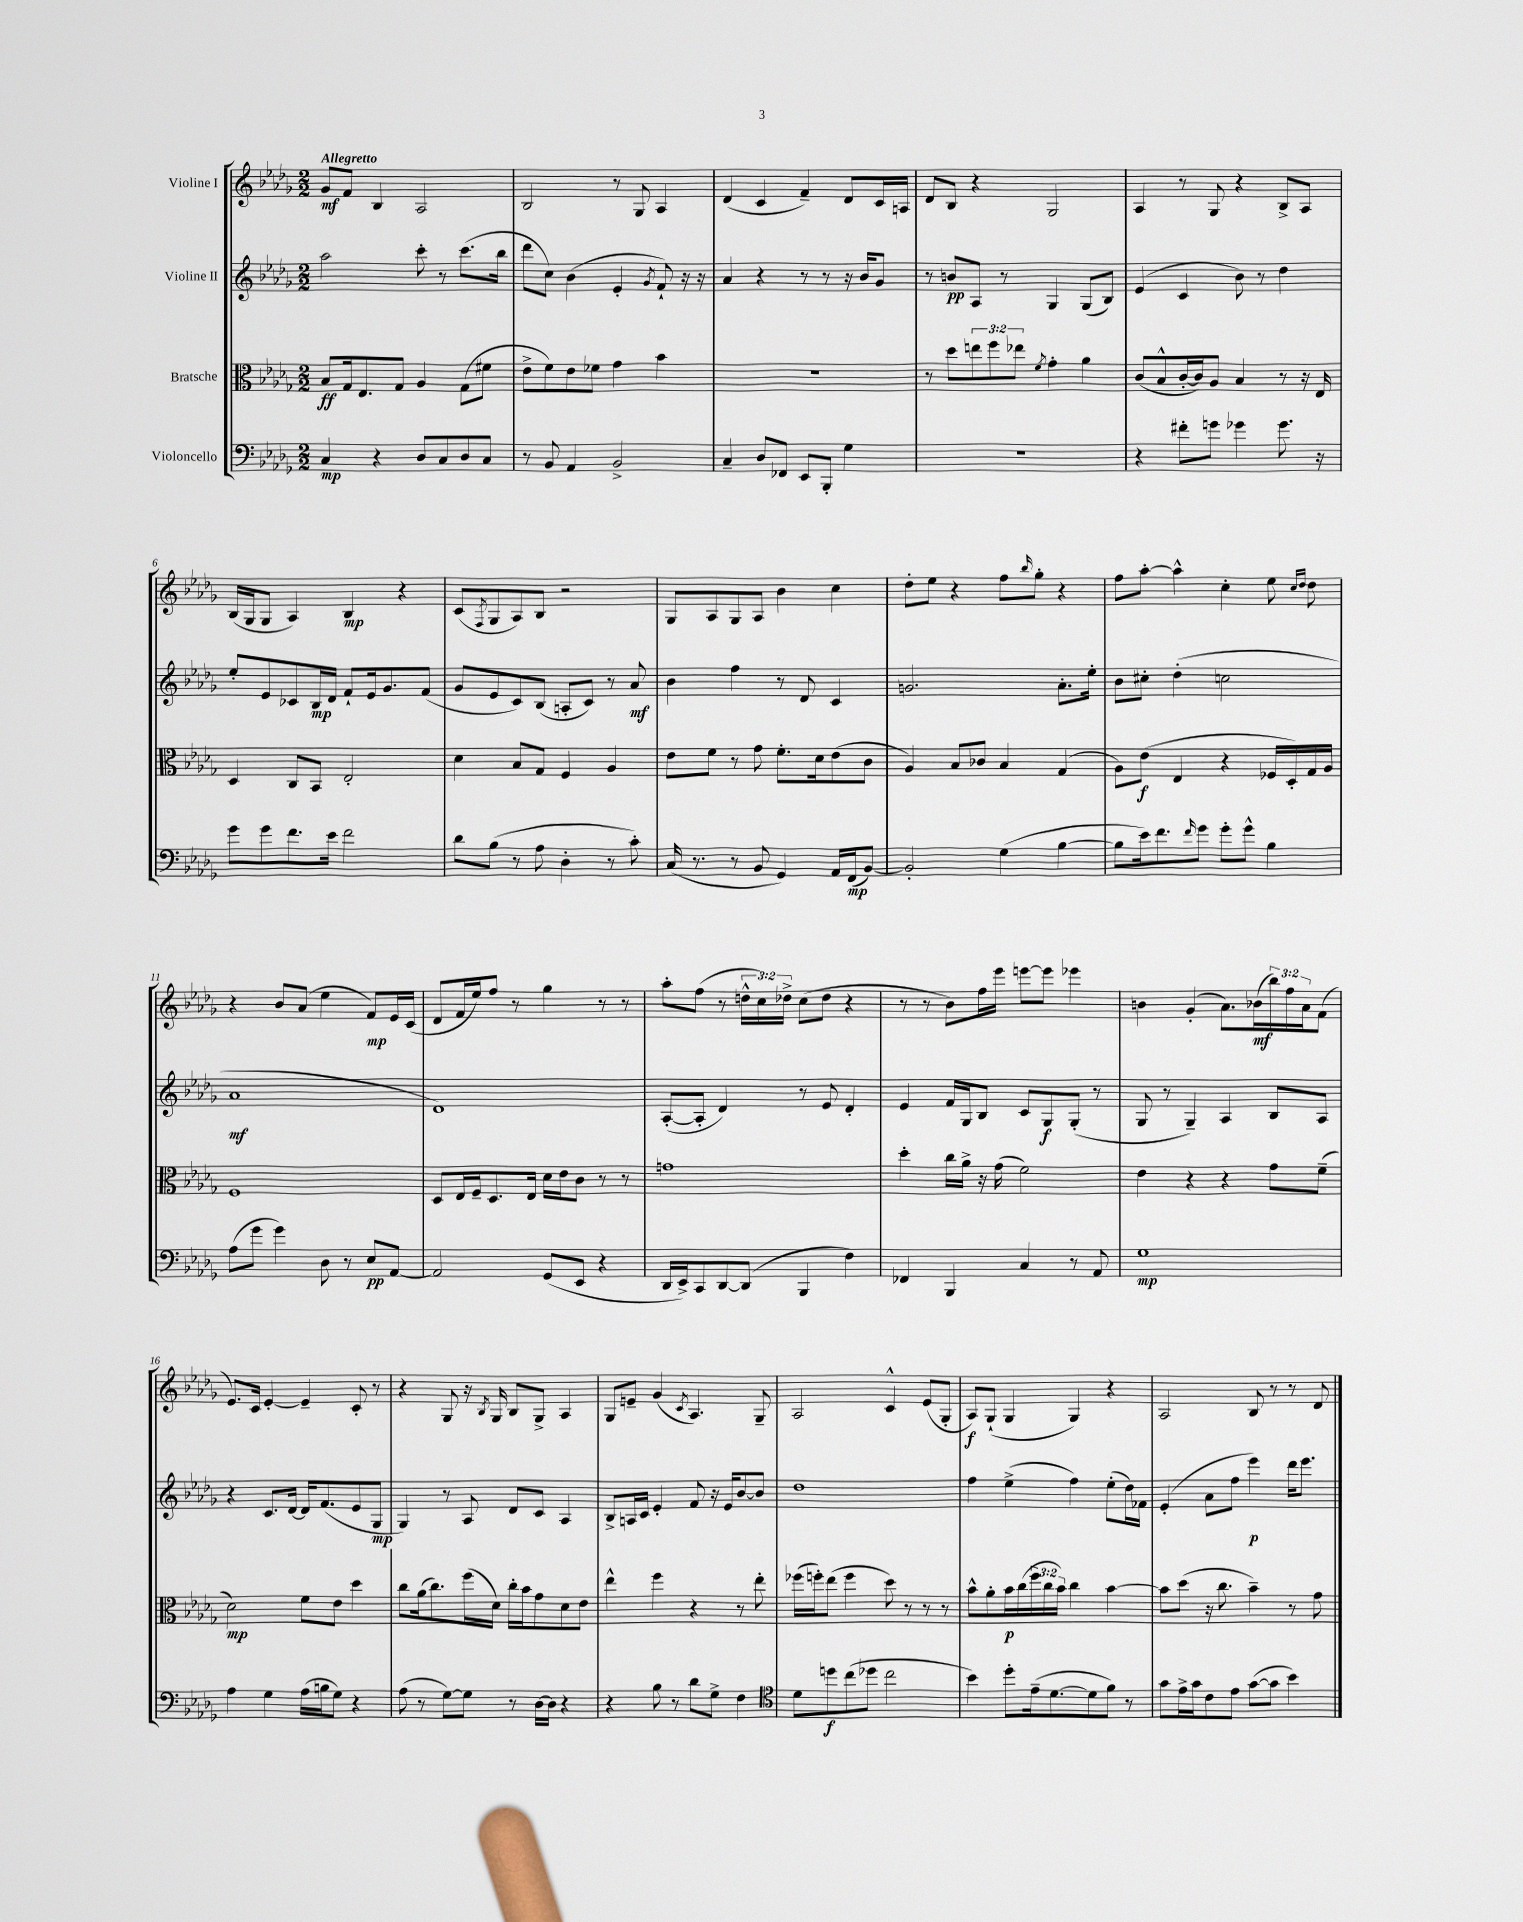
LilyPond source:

<<
\new StaffGroup <<
\new Staff = "s0" \with { instrumentName = "Violine I" } {
    \clef treble \key des \major \numericTimeSignature \time 2/2 \override Staff.TupletNumber.text = #tuplet-number::calc-fraction-text \tempo "Allegretto"
    ges'8\mf f'8 bes4 aes2 |
    bes2 r8 ges8 aes4 |
    des'4( c'4 f'4--) des'8 c'16 a16 |
    des'8 bes8 r4 ges2 |
    aes4 r8 ges8 r4 bes8-> aes8 |
    bes16( ges16 ges8 aes4) bes4\mp r4 |
    c'8( \acciaccatura { f8 } ges8 aes8) bes8 r2 |
    ges8 aes8 ges8 aes8 bes'4 c''4 |
    des''8-. ees''8 r4 f''8 \grace { bes''16 } ges''8-. r4 |
    f''8 aes''8~-. aes''4-^ c''4-. ees''8 \grace { c''16 des''16 } des''8 |
    r4 bes'8 aes'8( ees''4 f'8\mp) ees'16 c'16( |
    des'8 f'16 ees''16) f''8 r8 ges''4 r8 r8 |
    aes''8-. f''8( r8 \tuplet 3/2 { d''16-^ c''16) des''16-> } c''8( des''8 r4 |
    r8 r8 bes'8) f''16 ees'''16 e'''8~ e'''8 ees'''4 |
    b'4 ges'4-.( aes'8.) bes'16\mf( \tuplet 3/2 { bes''16) f''16 aes'16 } f'8( |
    ees'8.) c'16 ees'4~-. ees'4-- c'8-. r8 |
    r4 ges8 r16 \acciaccatura { bes8 } ges16 bes8 ges8-> aes4 |
    ges8 e'8-- ges'4( \acciaccatura { c'8 } aes4.) ges8-- |
    aes2 c'4-^ ees'8( ges8-. |
    aes8\f) ges8-!( ges4 ges4) r4 |
    aes2 bes8 r8 r8 des'8 \bar "|." |
}
\new Staff = "s1" \with { instrumentName = "Violine II" } {
    \clef treble \key des \major \numericTimeSignature \time 2/2
    aes''2 c'''8-. r8 c'''8.( bes''16 |
    des'''8 c''8) bes'4( ees'4-. \acciaccatura { ges'8 } f'8-!) r16 r16 |
    aes'4 r4 r8 r8 r16 bes'16 ges'8 |
    r8 b'8\pp aes8 r8 ges4 ges8( bes8) |
    ees'4( c'4 bes'8) r8 des''4 |
    ees''8-. ees'8 ces'8 bes16\mp des'16 f'8-! ees'16 ges'8. f'8( |
    ges'8 ees'8 c'8) bes8( a8-. c'8) r8 aes'8\mf |
    bes'4 f''4 r8 des'8 c'4 |
    g'2. aes'8.-. ees''16-. |
    bes'8 cis''8-. des''4-.( c''2 |
    aes'1\mf |
    des'1) |
    aes8~-.( aes8-. des'4) r8 ees'8 des'4-. |
    ees'4 f'16 ges16 bes8 c'8 ges8\f ges8-.( r8 |
    ges8 r8 ges4--) aes4 bes8 aes8 |
    r4 c'8. des'16~ des'16 f'8.( ees'8 ges8\mp |
    ges4) r8 aes8 des'8 c'8 aes4 |
    bes8-> a16 c'16 ees'4-. f'8 r16 ees'16 bes'8~ bes'8 |
    des''1 |
    f''4 ees''4->( f''4) ees''8-.( des''16) fes'16 |
    ees'4-.( aes'8 f''8 ees'''4\p) des'''16 ees'''8. \bar "|." |
}
\new Staff = "s2" \with { instrumentName = "Bratsche" } {
    \clef alto \key des \major \numericTimeSignature \time 2/2 \override Staff.TupletNumber.text = #tuplet-number::calc-fraction-text
    bes8\ff ges16 ees8. ges8 aes4 ges8( fis'8 |
    ees'8-> f'8) ees'8 fes'8 ges'4 bes'4 |
    r1 |
    r8 des''8 \tuplet 3/2 { e''8 f''8 ees''8 } \acciaccatura { f'8 } ges'4-. aes'4 |
    c'8( bes8-^ c'16~-. c'16) aes8 bes4 r8 r16 ees16 |
    des4 c8 bes,8 ees2-. |
    des'4 bes8 ges8 f4 aes4 |
    ees'8 f'8 r8 ges'8 f'8.-. des'16 ees'8( c'8 |
    aes4) bes8 ces'8 bes4 ges4( |
    aes8) ees'8\f( ees4 r4 fes16 des16-.) ges16 aes16 |
    f1 |
    des8 ees16 f16-- des8. ees16 des'16 ees'16 c'8 r8 r8 |
    g'1 |
    des''4-. c''16 aes'16-> r16 ges'16( f'2) |
    ees'4 r4 r4 ges'8 f'8--( |
    des'2\mp) f'8 ees'8 des''4 |
    c''8 aes'16( c''8.) f''16( des'16) c''16-. bes'16 ges'8 des'8 ees'8 |
    ees''4-^ f''4 r4 r8 ees''8-. |
    fes''16( f''16-.) ees''8( f''4 des''8) r8 r8 r8 |
    bes'8-^ aes'8-. bes'16\p c''16( \tuplet 3/2 { f''16 c''16 bes'16) } c''4 bes'4~ |
    bes'8 des''8( r16 c''8. bes'4--) r8 ges'8 \bar "|." |
}
\new Staff = "s3" \with { instrumentName = "Violoncello" } {
    \clef bass \key des \major \numericTimeSignature \time 2/2
    c4\mp r4 des8 c8 des8 c8 |
    r8 bes,8 aes,4 bes,2-> |
    c4-- des8 fes,8 ees,8 bes,,8-. ges4 |
    R1 |
    r4 fis'8-. g'8 ges'4 ges'8. r16 |
    ges'8 ges'8 f'8. ees'16 f'2 |
    des'8 bes8( r8 aes8 des4-. r8 c'8-.) |
    c16( r8. r8 bes,8 ges,4) aes,16 f,16\mp( bes,8~) |
    bes,2-. ges4( bes4~ |
    bes8 ees'16) f'8. \grace { f'16 } ges'8 ges'8-. ges'8-^ bes4 |
    aes8( ges'8 ges'4) des8 r8 ees8\pp aes,8~ |
    aes,2 ges,8( ees,8 r4 |
    des,16 ees,16->) c,8 des,8~ des,8( bes,,4 f4) |
    fes,4 bes,,4 c4 r8 aes,8 |
    ges1\mp |
    aes4 ges4 aes16( b16 ges8) r4 |
    aes8( r8 ges8~) ges8 r8 des16~ des16 r4 |
    r4 bes8 r8 des'8 ges8-> f4 |
    \clef tenor des'8 d''8\f c''8( des''8 c''2 |
    bes'4) des''8-. ees'16--( des'8.~ des'8 f'8) r8 |
    ges'8 ees'16-> ges'16 c'8 ees'8 ges'8~( ges'8 bes'4) \bar "|." |
}
>>
>>
